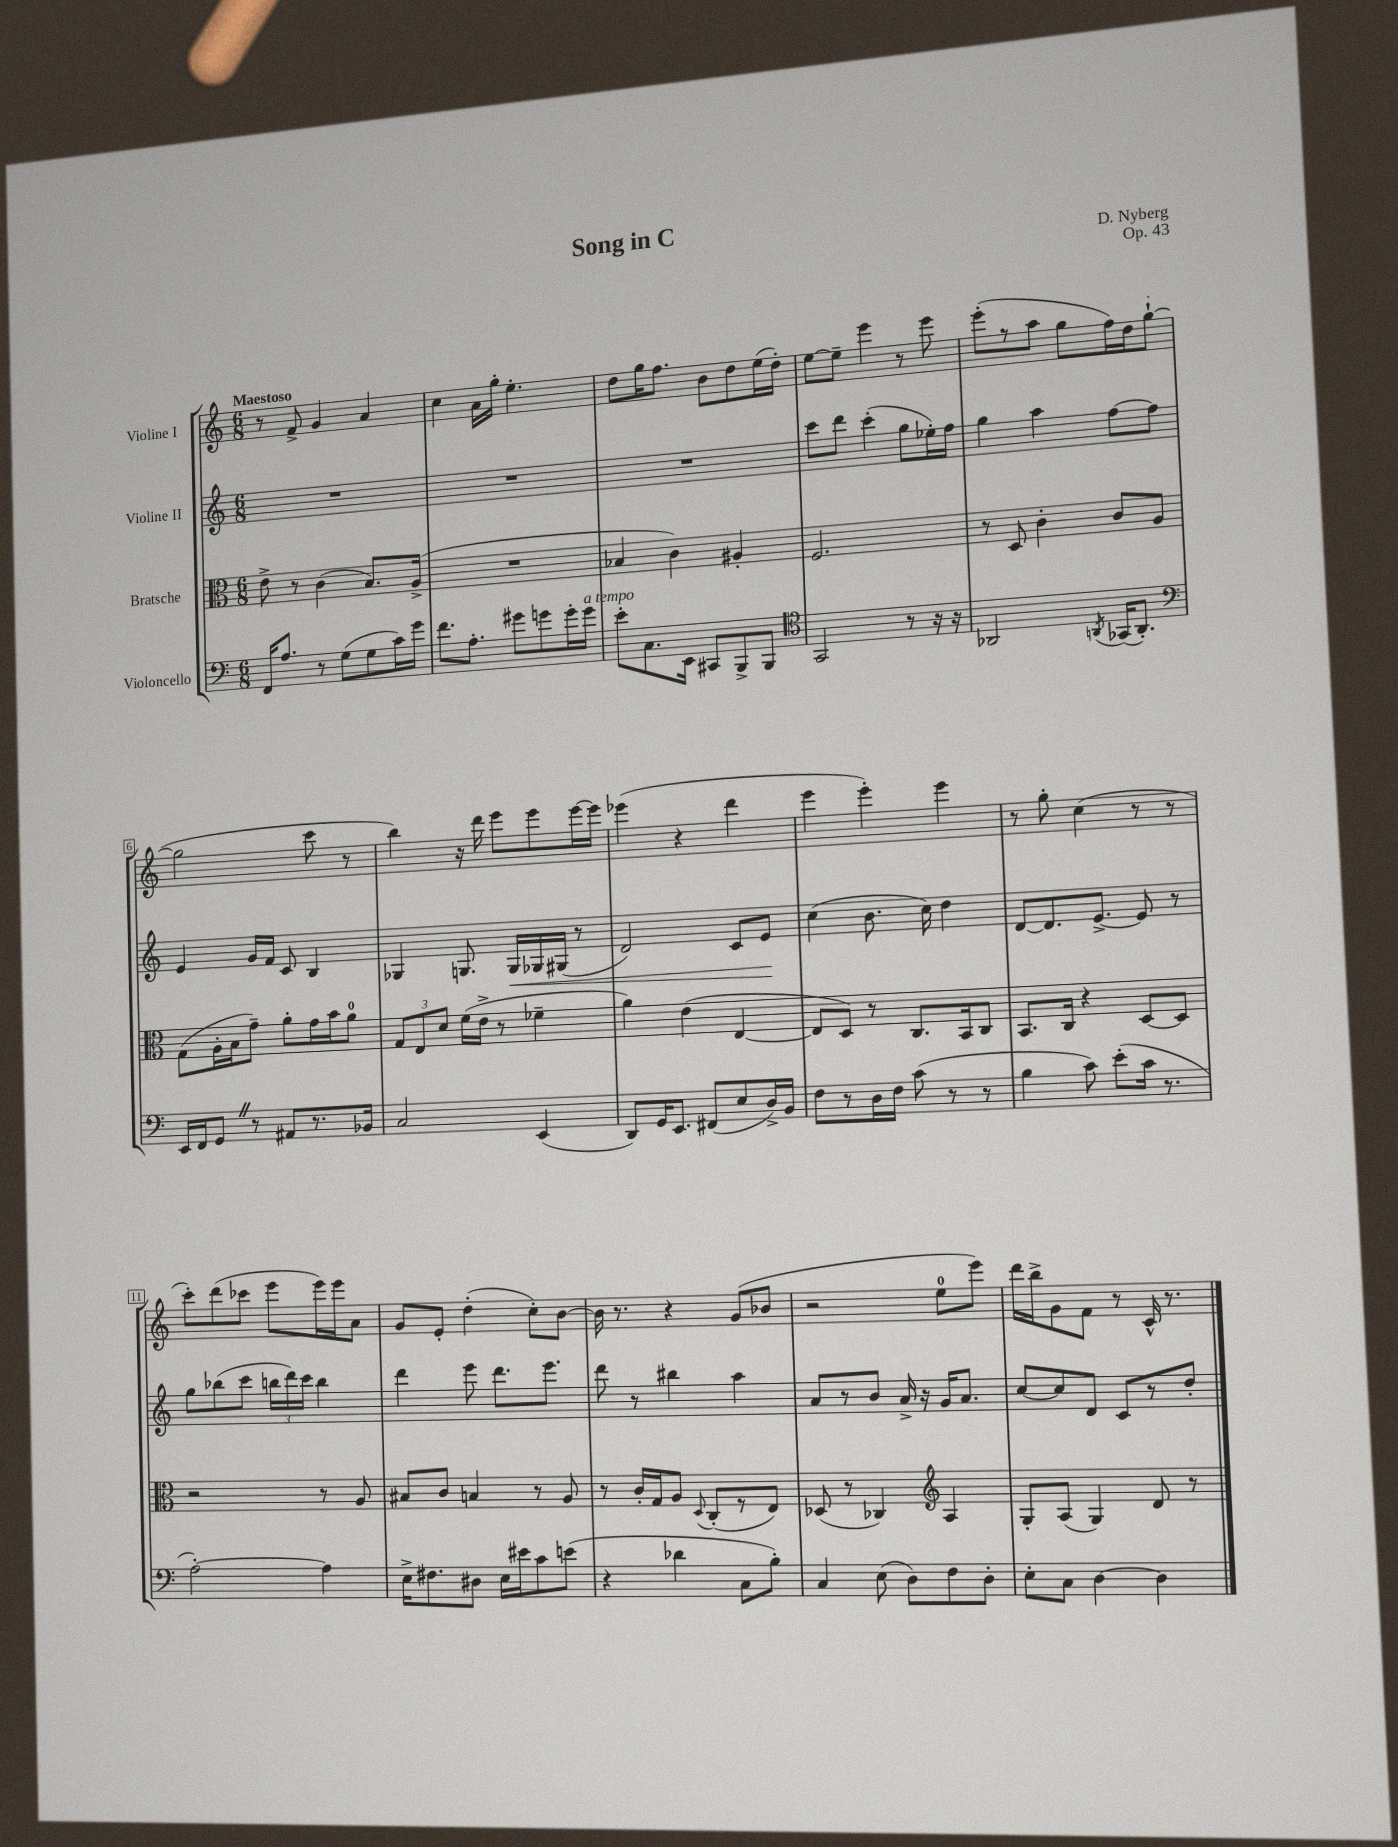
\header { title = "Song in C" composer = "D. Nyberg" opus = "Op. 43" }
<<
\new StaffGroup <<
\new Staff = "s0" \with { instrumentName = "Violine I" } {
    \clef treble \key c \major \numericTimeSignature \time 6/8 \tempo "Maestoso"
    \autoBeamOff r8 f'8-> g'4 a'4 |
    c''4 a'16[ g''16]-. e''4.-. |
    d''8[ g''16 f''8.] b'8[ d''8 e''16( d''16]-.) |
    e''8[~ e''8]-- e'''4 r8 e'''8 |
    e'''8[-.( r8 a''8] g''8[ f''16) d''16 g''8]~-!( |
    g''2 c'''8 r8 |
    b''4) r16 d'''16 e'''8[ e'''8 e'''16~ e'''16] |
    ees'''4( r4 d'''4 |
    e'''4 e'''4-.) e'''4 |
    r8 g''8-. c''4( r8 r8 |
    c'''8[-.) d'''8( ces'''8] e'''8[ e'''16) e'''16 a'8] |
    g'8[ e'8]-. d''4-.( c''8[-.) b'8]~ |
    b'16 r8. r4 g'8[( bes'8] |
    r2 e''8[-0 e'''8]) |
    d'''16[ b''16-> g'8 f'8] r8 c'16-^ r8. \bar "|." |
}
\new Staff = "s1" \with { instrumentName = "Violine II" } {
    \clef treble \key c \major \numericTimeSignature \time 6/8
    \autoBeamOff R2. |
    R2. |
    R2. |
    c'''8[ d'''8] c'''4-.( g''8[ ees''16-.) f''16] |
    g''4 a''4 f''8[~ f''8] |
    e'4 g'16[ f'16] c'8 b4 |
    ges4 g8. g16[\< ges16 gis16]( r8 |
    d'2) c'8[ e'8]\! |
    c''4( b'8. c''16) d''4 |
    d'8[~ d'8. e'8.]~-> e'8 r8 |
    g''8[ bes''8( c'''8] \tuplet 3/2 { b''16[ d'''16) c'''16] } b''4 |
    d'''4 e'''8 d'''8.[ e'''8.] |
    d'''8 r8 bis''4 a''4 |
    a'8[ r8 b'8] a'16-> r16 g'16[ a'8.] |
    c''8[~ c''8 d'8] c'8[ r8 d''8]-. \bar "|." |
}
\new Staff = "s2" \with { instrumentName = "Bratsche" } {
    \clef alto \key c \major \numericTimeSignature \time 6/8
    \autoBeamOff e'8-> r8 c'4( b8.[) a16]->( |
    R2. |
    bes4 c'4) ais4-. |
    f2. |
    r8 d8 c'4-. c'8[ a8] |
    g8[( a16-. b16 g'8]--) a'8[-. g'16 b'16 a'8]-0 |
    \tuplet 3/2 { g8[ e8 d'8] } f'16[( e'16]-> r8 fes'4-- |
    a'4) e'4( e4~ |
    e8[ d8]) r8 c8.[ b,16 c8] |
    b,8.[ c16] r4 d8[~ d8] |
    r2 r8 a8 |
    bis8[ c'8] b4 r8 a8 |
    r8 c'16[-. g16 a8] \appoggiatura { d8 } c8[-.( r8 e8]) |
    des8( r8 ces4) \clef treble a4 |
    g8[-. a8]( g4) d'8 r8 \bar "|." |
}
\new Staff = "s3" \with { instrumentName = "Violoncello" } {
    \clef bass \key c \major \numericTimeSignature \time 6/8
    \autoBeamOff f,16[ a8.] r8 g8[( g8 c'16) g'16] |
    f'8.[ a8.]-. gis'8[ g'8 g'16-. g'16]^\markup { \italic "a tempo" } |
    e'8[-. c8. e,16] cis,8[ b,,8-> b,,8] |
    \clef tenor g,2 r8 r16 r16 |
    aes,2 \acciaccatura { a,8 } ges,16[( a,8.]-.) |
    \clef bass e,16[ f,16 g,8] \once \override BreathingSign.text = \markup { \musicglyph "scripts.caesura.straight" } \breathe r8 ais,8[ r8. bes,16] |
    c2 e,4( |
    d,8[) g,16 e,8.] fis,8[( e8 d16->) b,16] |
    f8[ r8 d16 f16] c'8( r8 r8 |
    b4 c'8) e'8[-.( c'16] r8. |
    a2~-.) a4 |
    e16[-> fis8. dis8] e16[ eis'16 c'8 e'8]( |
    r4 des'4 c8[ b8]-.) |
    c4 e8( d8[) f8 d8]-. |
    e8[-. c8] d4~ d4 \bar "|." |
}
>>
>>
\layout { \context { \Score \override BarNumber.stencil = #(make-stencil-boxer 0.1 0.3 ly:text-interface::print) } }
